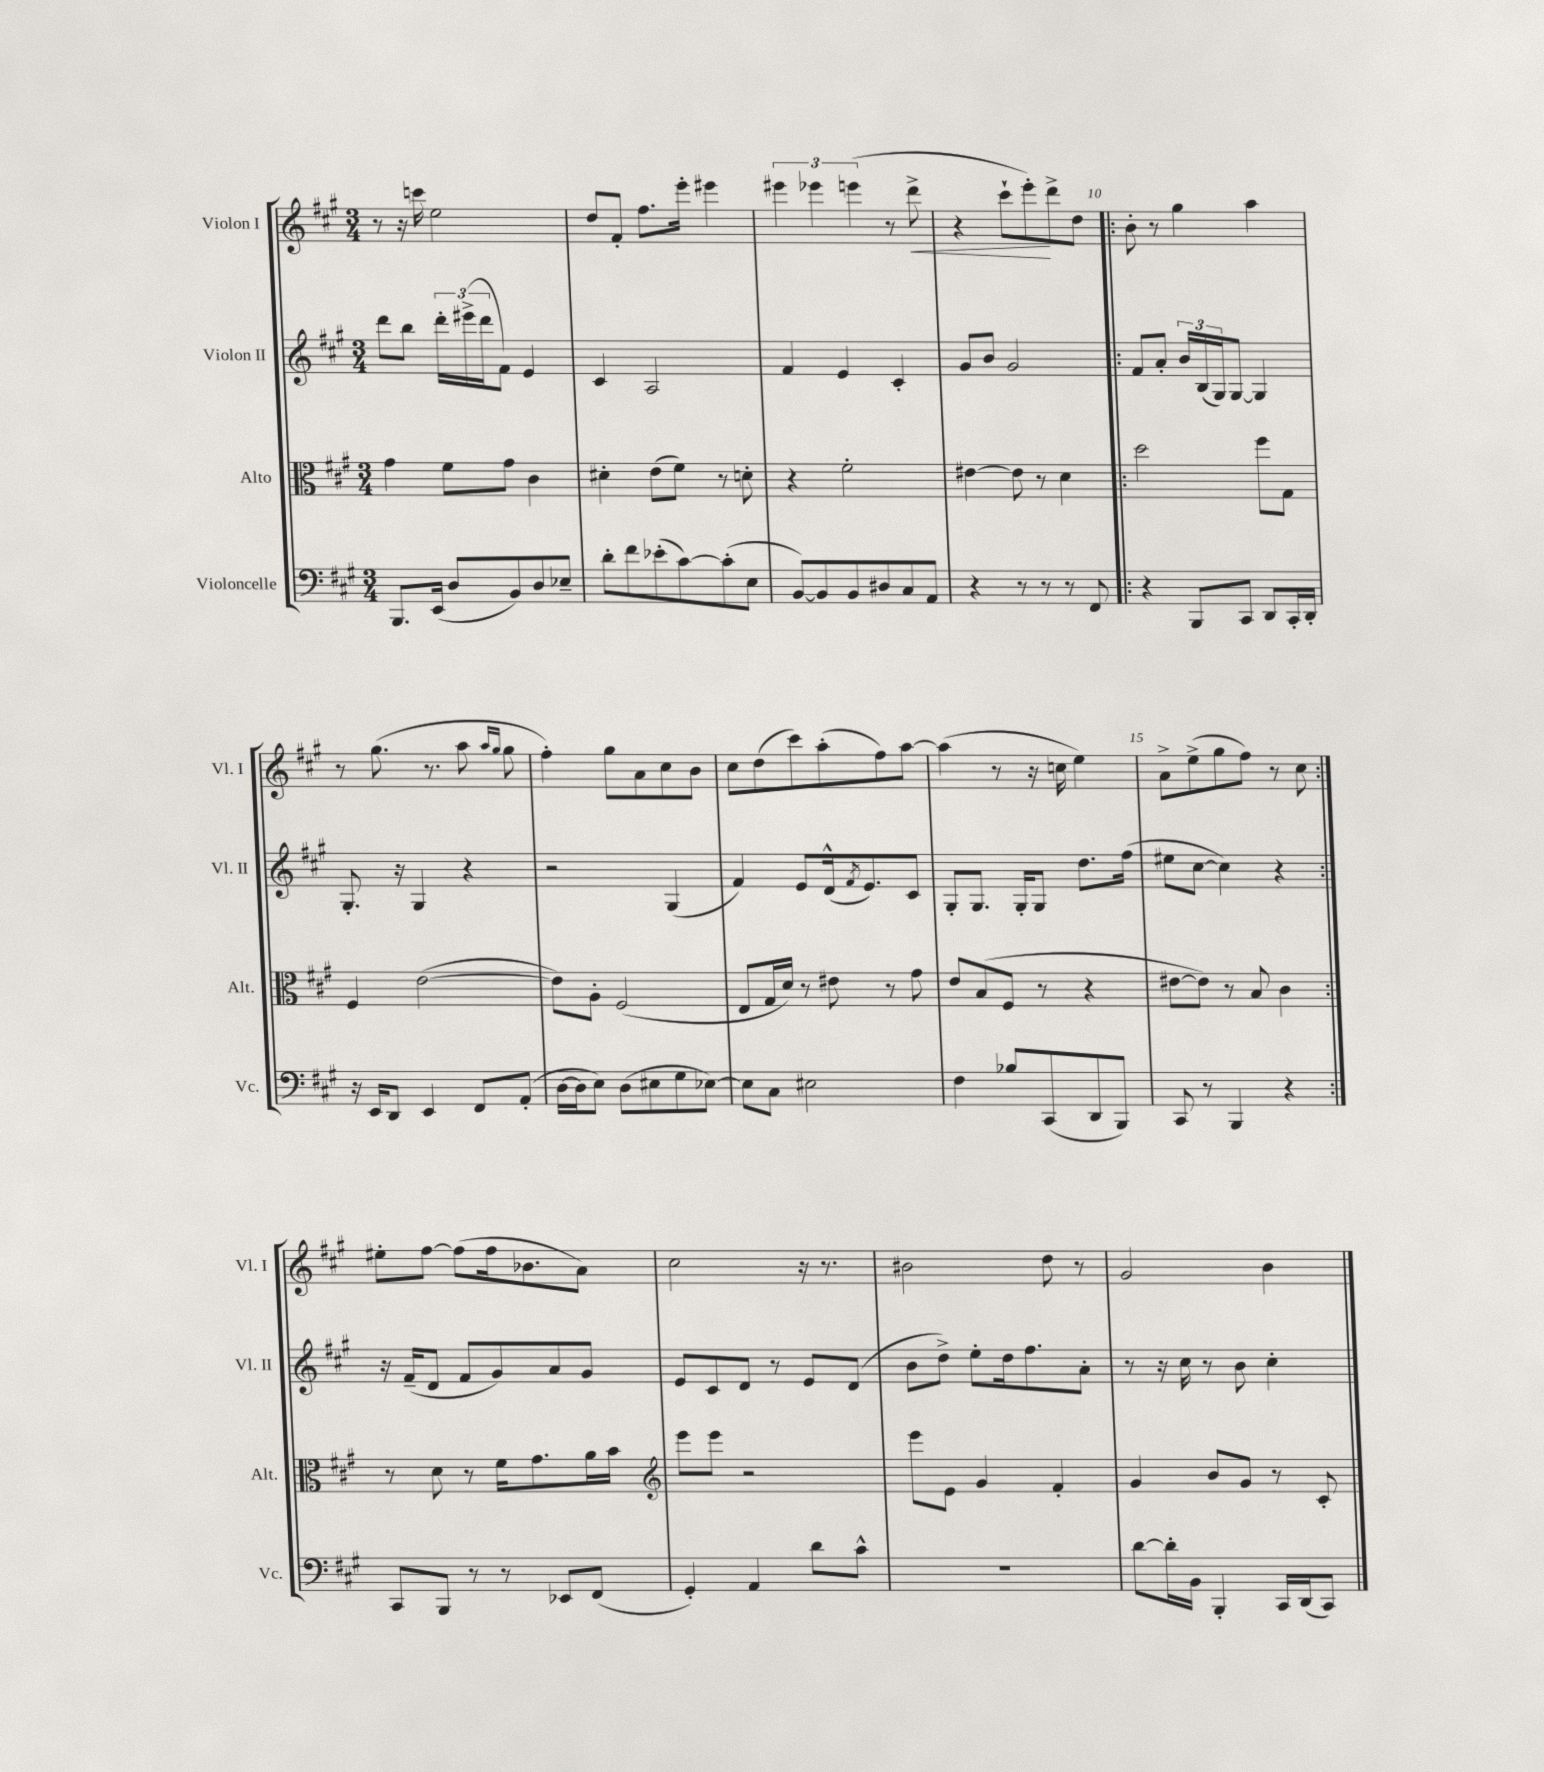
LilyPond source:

<<
\new StaffGroup <<
\new Staff = "s0" \with { instrumentName = "Violon I" shortInstrumentName = "Vl. I" } {
    \clef treble \key a \major \numericTimeSignature \time 3/4
    r8 r16 c'''16 e''2 |
    d''8 fis'8-. fis''8. e'''16-. eis'''4 |
    \tuplet 3/2 { eis'''4 ees'''4 e'''4( } r8 d'''8->\< |
    r4 cis'''8-! e'''8-.\!) d'''8-> d''8 |
    \repeat volta 2 { b'8-. r8 gis''4 a''4 |
    r8 gis''8.( r8. a''8 \grace { a''16 gis''16 } gis''8 |
    fis''4-.) gis''8 a'8 cis''8 b'8 |
    cis''8 d''8( cis'''8) a''8-.( fis''8) a''8~ |
    a''4( r8 r16 c''16 e''4) |
    a'8-> e''8->( gis''8 fis''8) r8 cis''8 | }
    eis''8-. fis''8~ fis''8( fis''16 bes'8. a'8) |
    cis''2 r16 r8. |
    bis'2 d''8 r8 |
    gis'2 b'4 \bar "|." |
}
\new Staff = "s1" \with { instrumentName = "Violon II" shortInstrumentName = "Vl. II" } {
    \clef treble \key a \major \numericTimeSignature \time 3/4
    d'''8 b''8 \tuplet 3/2 { d'''16-. eis'''16->( d'''16 } fis'8) e'4 |
    cis'4 a2 |
    fis'4 e'4 cis'4-. |
    gis'8 b'8 gis'2 |
    \repeat volta 2 { fis'8 a'8-. \tuplet 3/2 { b'16 b16( gis16) } gis8~ gis4 |
    gis8.-. r16 gis4 r4 |
    r2 gis4( |
    fis'4) e'8 d'16-^( \acciaccatura { fis'8 } e'8.) cis'8 |
    gis8-. gis8. gis16-. gis8 d''8. fis''16( |
    eis''8 cis''8~ cis''4) r4 | }
    r16 fis'16--( d'8 fis'8 gis'8) a'8 gis'8 |
    e'8 cis'8 d'8 r8 e'8 d'8( |
    b'8 d''8->) e''8-. d''16 fis''8. a'8-. |
    r8 r16 cis''16 r8 b'8 cis''4-. \bar "|." |
}
\new Staff = "s2" \with { instrumentName = "Alto" shortInstrumentName = "Alt." } {
    \clef alto \key a \major \numericTimeSignature \time 3/4
    gis'4 fis'8 gis'8 cis'4 |
    dis'4-. e'8( fis'8) r8 d'8-. |
    r4 fis'2-. |
    eis'4~ eis'8 r8 d'4 |
    \repeat volta 2 { d''2 fis''8 gis8 |
    fis4 e'2~( |
    e'8) a8-. fis2( |
    e8 gis16 d'16) r8 eis'8 r8 gis'8 |
    e'8 b8( fis8 r8 r4 |
    eis'8~ eis'8) r8 b8 cis'4 | }
    r8 d'8 r8 fis'16 gis'8. a'16 b'16 |
    \clef treble e'''8 e'''8 r2 |
    e'''8 e'8 gis'4 fis'4-. |
    gis'4 b'8 gis'8 r8 cis'8-. \bar "|." |
}
\new Staff = "s3" \with { instrumentName = "Violoncelle" shortInstrumentName = "Vc." } {
    \clef bass \key a \major \numericTimeSignature \time 3/4
    b,,8. e,16( d8 b,8) d8 ees8-- |
    d'8-. fis'8 ees'8-.( cis'8~) cis'8-.( e8 |
    b,8~) b,8 b,8 dis8 cis8 a,8 |
    r4 r8 r8 r8 fis,8 |
    \repeat volta 2 { r4 b,,8 cis,8 d,8 cis,16-. d,16-. |
    r16 e,16 d,8 e,4 fis,8 a,8-.( |
    d16~ d16 e8) d8( eis8 gis8 ees8~) |
    ees8 cis8 eis2 |
    fis4 bes8 cis,8( d,8 b,,8) |
    cis,8 r8 b,,4 r4 | }
    cis,8 b,,8 r8 r8 ees,8 fis,8( |
    gis,4-.) a,4 d'8 cis'8-^ |
    R2. |
    d'8~ d'16-. b,16 b,,4-. cis,16 d,16( cis,8) \bar "|." |
}
>>
>>
\layout { \context { \Score currentBarNumber = #6 \override BarNumber.break-visibility = ##(#f #t #t) barNumberVisibility = #(every-nth-bar-number-visible 5) } }
